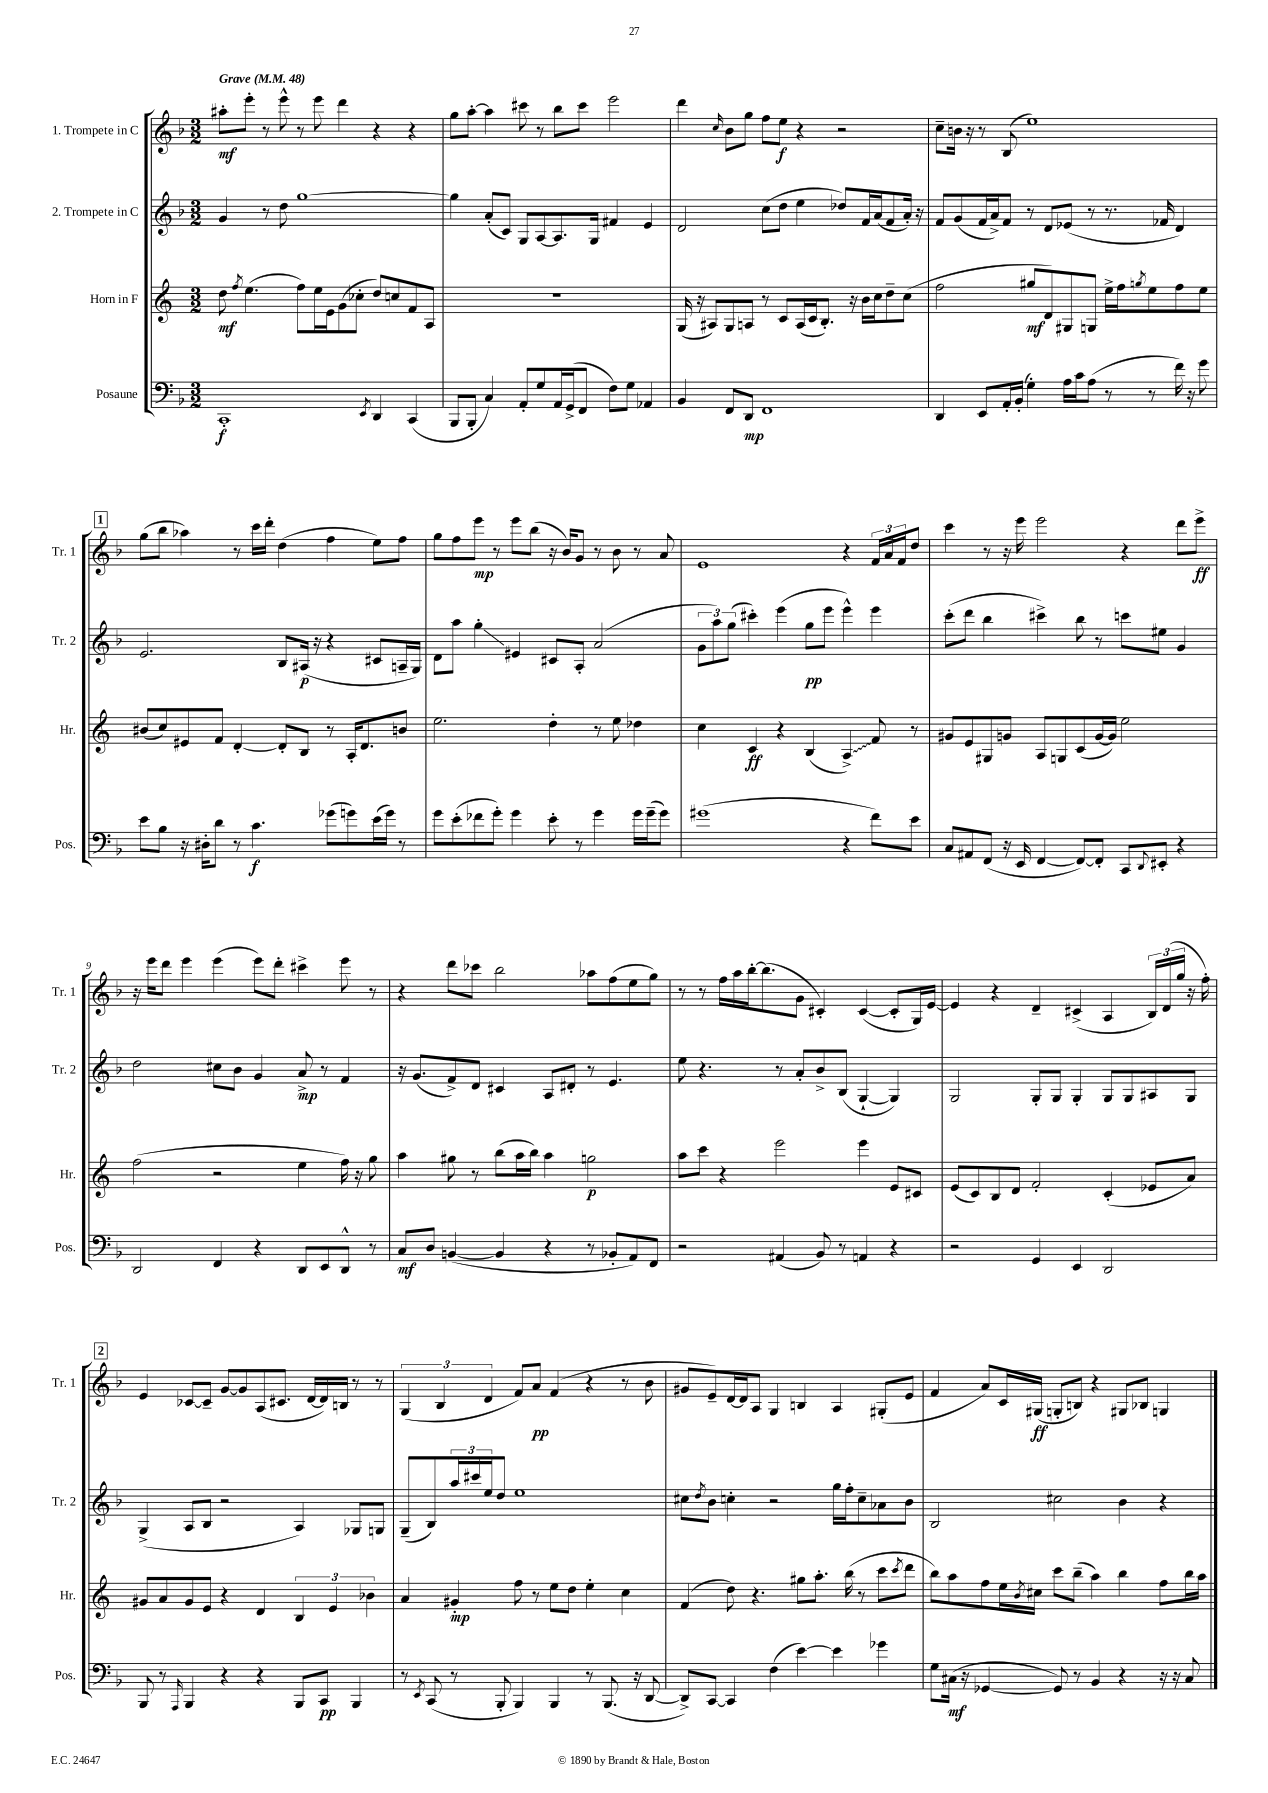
<<
\new StaffGroup <<
\new Staff = "s0" \with { instrumentName = "1. Trompete in C" shortInstrumentName = "Tr. 1" } {
    \clef treble \key f \major \numericTimeSignature \time 3/2 \tempo "Grave" 4 = 48
    ais''8-.\mf e'''8-. r8 e'''8-^ r8 e'''8 d'''4 r4 r4 |
    g''8 a''8~-. a''4 cis'''8 r8 bes''8 cis'''8 e'''2 |
    d'''4 \grace { c''16 } bes'8 g''8 f''8 e''8\f r4 r2 |
    c''8-- b'16 r16 r8 bes8( e''1) |
    \mark \markup { \box "1" } g''8( bes''8 aes''4) r8 c'''16 d'''16-. d''4( f''4 e''8) f''8 |
    g''8 f''8 e'''8\mp r8 e'''8 bes''8( r16 bes'16) g'8 r8 bes'8 r8 a'8 |
    e'1 r4 \tuplet 3/2 { f'16 a'16 f'16 } d''8 |
    c'''4 r8 r16 e'''16 e'''2 r4 d'''8 e'''8->\ff |
    r16 e'''16 d'''8 e'''4 e'''4( e'''8) d'''8-. cis'''4-> e'''8 r8 |
    r4 d'''8 ces'''8 bes''2 aes''8 f''8( e''8 g''8) |
    r8 r8 f''16 a''16 bes''16~-. bes''8.( g'8 cis'4-.) cis'4~( cis'8-. g16) e'16~ |
    e'4 r4 d'4-- cis'4->( a4 \tuplet 3/2 { bes16) d'16( g''16 } r16 f''16-.) |
    \mark \markup { \box "2" } e'4 ces'8~ ces'8-- g'8~ g'8 a8( cis'8. d'16~ d'16) b16 r8 r8 |
    \tuplet 3/2 { g4( bes4 d'4 } f'8) a'8\pp f'4( r4 r8 bes'8 |
    gis'8 e'8--) d'16~ d'16 a8 g4 b4 a4 gis8-.( e'8 |
    f'4 a'8) c'16 gis16\ff( g8-. b8) r4 gis8 bes8 g4 \bar "|." |
}
\new Staff = "s1" \with { instrumentName = "2. Trompete in C" shortInstrumentName = "Tr. 2" } {
    \clef treble \key f \major \numericTimeSignature \time 3/2
    g'4 r8 d''8 g''1~ |
    g''4 a'8-.( c'8) g8 a8~ a8. g16 fis'4 e'4 |
    d'2 c''8( d''8 e''4 des''8) f'16 a'16( f'8 a'16-.) r16 |
    f'8 g'8( f'16 a'16->) f'8 r8 d'8 ees'8( r8 r8. fes'16 d'4) |
    \mark \markup { \box "1" } e'2. bes8 ais16\p( r16 r4 cis'8 a16-- g16) |
    d'8 a''8 g''4-.\glissando eis'4 cis'8 a8-. a'2( |
    \tuplet 3/2 { g'8 a''8) g''8( } cis'''4-.) e'''4( g''8\pp e'''8 e'''4-^) e'''4 |
    c'''8-.( d'''8 bes''4 cis'''4->) bes''8 r8 c'''8 eis''8 g'4 |
    d''2 cis''8 bes'8 g'4 a'8->\mp r8 f'4 |
    r16 g'8.( f'8->) d'8 cis'4 a8 dis'8-. r8 e'4. |
    e''8 r4. r8 a'8-. bes'8-> bes8( g4~-! g4) |
    g2 g8-. g8 g4-. g8 g8 ais8 g8 |
    \mark \markup { \box "2" } g4->( a8 bes8 r2 a4) ges8 g8 |
    g8--( bes8) \tuplet 3/2 { a''16 cis'''16 e''16 } d''8 e''1 |
    cis''8 \acciaccatura { d''8 } bes'8 c''4-. r2 g''16 f''16-. c''8-- aes'8 bes'8 |
    bes2 cis''2 bes'4 r4 \bar "|." |
}
\new Staff = "s2" \with { instrumentName = "Horn in F" shortInstrumentName = "Hr." } {
    \clef treble \key c \major \numericTimeSignature \time 3/2
    d''8\mf \acciaccatura { f''8 } e''4.( f''8) e''16 e'16 g'8( ces''8-. d''8) c''8 f'8 a8 |
    R1. |
    g16( r16 ais8) g8 a8 r8 c'8 a16( c'16 b8.-.) r16 b'16 c''16 d''8-- c''8( |
    f''2 gis''8\mf d'8) gis8 g8 e''16-> f''16 \acciaccatura { g''8 } e''8 f''8 e''8 |
    \mark \markup { \box "1" } bis'8( c''8) eis'8 f'8 d'4~-. d'8-. b8 r8 a16-. d'8. b'8 |
    e''2. d''4-. r8 e''8 des''4 |
    c''4 c'4\ff r4 b4( \once \override Glissando.style = #'zigzag a4->\glissando) f'8 r8 |
    gis'8 e'8 gis8 g'8 a8 g8 c'8( g'16~ g'16) e''2 |
    f''2( r2 e''4 f''16) r16 g''8 |
    a''4 gis''8 r8 b''8( a''16 b''16) a''4 g''2\p |
    a''8 c'''8 r4 e'''2 e'''4 e'8 cis'8 |
    e'8( c'8) b8 d'8 f'2-. c'4-.( ees'8 a'8) |
    \mark \markup { \box "2" } gis'8 a'8 gis'8 e'8 r4 d'4 \tuplet 3/2 { b4 e'4 bes'4 } |
    a'4 gis'4-.\mp f''8 r8 e''8 d''8 e''4-. c''4 |
    f'4( d''8) r4. gis''8 a''8.-. b''16( r8 c'''8 \acciaccatura { c'''8 } d'''8 |
    b''8) a''8 f''8 e''16 \acciaccatura { b'8 } cis''16 c'''8 b''8--( a''4) b''4 f''8 b''16 a''16 \bar "|." |
}
\new Staff = "s3" \with { instrumentName = "Posaune" shortInstrumentName = "Pos." } {
    \clef bass \key f \major \numericTimeSignature \time 3/2
    c,1-.\f \acciaccatura { e,8 } d,4 c,4( |
    bes,,8 bes,,8-. c4) a,8-. g8 a,16 g,16->( f,8 f8) g8 aes,4 |
    bes,4 f,8 d,8\mp f,1 |
    d,4 e,8 a,16-. bes,16-.( g4-.) a16 c'16 a8( r8 r8 f'16) r16 g'8 |
    \mark \markup { \box "1" } e'8 bes8 r16 dis16-. d'8 r8 c'4.\f ges'8( g'8) e'16( g'16) r8 |
    g'8 e'8-.( fes'8 g'8-.) g'4 e'8-. r8 g'4 g'16 g'16--( g'8) |
    gis'1( r4 f'8) e'8 |
    c8 ais,8 f,8( r16 e,16 f,4~ f,8~) f,8-. c,8 \appoggiatura { d,8 } eis,8-. r4 |
    d,2 f,4 r4 d,8 e,8 d,8-^ r8 |
    c8\mf d8 b,4~( b,4 r4 r8 bes,8-. a,8) f,8 |
    r2 ais,4( bes,8) r8 a,4 r4 |
    r2 g,4 e,4 d,2 |
    \mark \markup { \box "2" } bes,,8 r8 \grace { a,,16 } bes,,4 r4 r4 bes,,8 c,8\pp bes,,4 |
    r8 \acciaccatura { e,8 } c,8( r8 bes,,8-. bes,,4) bes,,4 r8 bes,,8.( r16 d,8~ |
    d,8->) c,8~ c,4 f4( e'4~) e'4 ges'4 |
    g8 cis16\mf( r16 ges,4~ ges,8) r8 bes,4 r4 r16 r16 cis8 \bar "|." |
}
>>
>>
